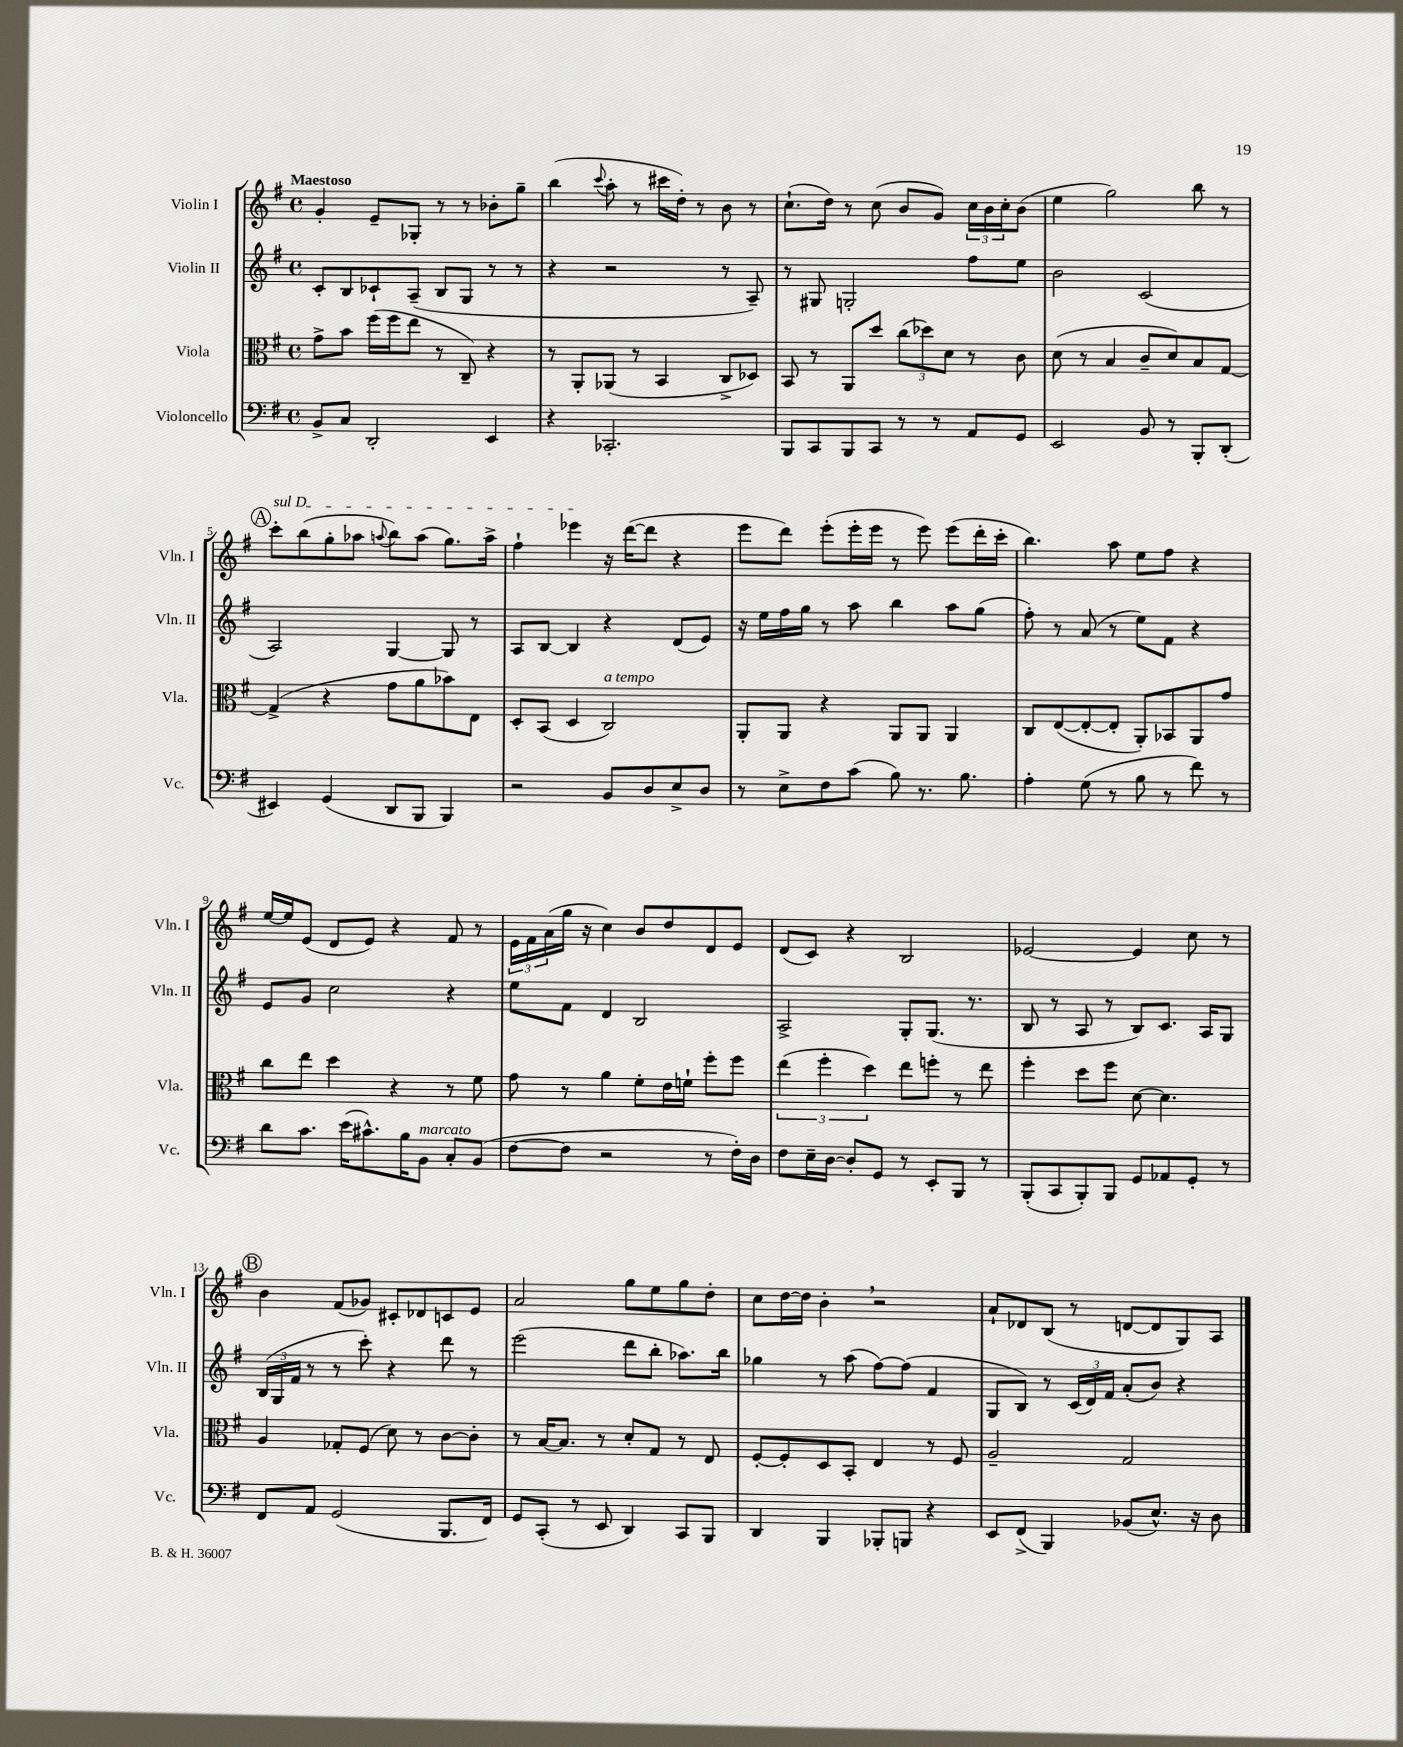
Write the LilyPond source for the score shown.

<<
\new StaffGroup <<
\new Staff = "s0" \with { instrumentName = "Violin I" shortInstrumentName = "Vln. I" } {
    \clef treble \key g \major \defaultTimeSignature \time 4/4 \tempo "Maestoso"
    g'4-. e'8-- ges8-. r8 r8 bes'8-. g''8-- |
    b''4( \appoggiatura { c'''8 } a''8-. r8 cis'''16 d''16-.) r8 b'8 r8 |
    c''8.-!( d''16) r8 c''8( b'8 g'8) \tuplet 3/2 { c''16 b'16 c''16-. } b'8( |
    e''4 g''2) b''8 r8 |
    \mark \markup { \circle "A" } \once \override TextSpanner.bound-details.left.text = \markup { \italic "sul D" } c'''8-.\startTextSpan b''8( g''8-. aes''8 \appoggiatura { a''8 } b''8) a''8( g''8.) a''16-> |
    fis''4-! ees'''4\stopTextSpan r16 d'''16~( d'''8 r4 |
    e'''8 d'''8) e'''8-.( e'''16-. e'''16 r8 e'''8) e'''8( d'''16-. c'''16-. |
    b''4.) a''8 e''8 fis''8 r4 |
    e''16~ e''16 e'8( d'8 e'8) r4 fis'8 r8 |
    \tuplet 3/2 { e'16 fis'16 a'16( } g''16 r16 c''4) b'8 d''8 d'8 e'8 |
    d'8( c'8) r4 b2 |
    ees'2~ ees'4 c''8 r8 |
    \mark \markup { \circle "B" } b'4 fis'8( ges'8) cis'8-. des'8 c'8 e'8 |
    a'2 g''8 e''8 g''8 d''8-. |
    c''8 d''16~ d''16 b'4-. \breathe r2 |
    a'8-! des'8 b8( r8 d'8~ d'8 g8) a8 \bar "|." |
}
\new Staff = "s1" \with { instrumentName = "Violin II" shortInstrumentName = "Vln. II" } {
    \clef treble \key g \major \defaultTimeSignature \time 4/4
    c'8-. b8 ces'8-! a8--( b8 g8 r8 r8 |
    r4 r2 r8 a8--) |
    r8 gis8 g2-. fis''8 e''8 |
    b'2 c'2( |
    \mark \markup { \circle "A" } a2) g4~ g8 r8 |
    a8 b8~ b4 r4 d'8( e'8) |
    r16 e''16 fis''16 g''16 r8 a''8 b''4 a''8 g''8( |
    fis''8-.) r8 a'8( r8 e''8) fis'8 r4 |
    e'8 g'8 c''2 r4 |
    e''8 fis'8 d'4 b2 |
    a2-> g8-. g8.( r8. |
    b8 r8 a8 r8 b8) c'8. a16 g8 |
    \mark \markup { \circle "B" } \tuplet 3/2 { b16( g16 fis'16 } r8 r8 c'''8-.) r4 d'''8 r8 |
    e'''2( d'''8 b''8-. aes''8.) b''16 |
    ges''4 r8 a''8( fis''8~) fis''8( fis'4 |
    g8 b8) r8 \tuplet 3/2 { c'16( d'16) fis'16 } a'8-.( b'8) r4 \bar "|." |
}
\new Staff = "s2" \with { instrumentName = "Viola" shortInstrumentName = "Vla." } {
    \clef alto \key g \major \defaultTimeSignature \time 4/4
    g'8-> b'8 fis''16( fis''16 e''8 r8 c8--) r4 |
    r8 a,8-. aes,8( r8 b,4 c8-> des8) |
    b,8 r8 a,8 d''8 \tuplet 3/2 { c''8( des''8) d'8 } r8 c'8 |
    d'8( r8 b4 c'8-- d'8) b8 g8~ |
    \mark \markup { \circle "A" } g4->( r4 g'8 a'8 bes'8) e8 |
    d8-. b,8( d4 c2^\markup { \italic "a tempo" }) |
    a,8-. a,8 r4 a,8 a,8 a,4 |
    c8 e8~( e8~-. e8-. a,8-.) bes,8 a,8 g'8 |
    c''8 e''8 d''4 r4 r8 fis'8 |
    g'8 r8 a'4 fis'8-. e'16 f'16-! fis''8-. fis''8 |
    \tuplet 3/2 { e''4( fis''4-. d''4) } e''8 f''8-. r8 e''8 |
    fis''4-. d''8 fis''8 d'8~ d'4. |
    \mark \markup { \circle "B" } a4 ges8-. fis8( d'8) r8 c'8~ c'8-. |
    r8 b16~ b8. r8 d'8-. g8 r8 e8 |
    fis8~-. fis8-. d8 b,8-. e4 r8 fis8 |
    a2-- g2 \bar "|." |
}
\new Staff = "s3" \with { instrumentName = "Violoncello" shortInstrumentName = "Vc." } {
    \clef bass \key g \major \defaultTimeSignature \time 4/4
    b,8-> c8 d,2-. e,4 |
    r4 ces,2.-. |
    b,,8 c,8 b,,8 c,8 r8 r8 a,8 g,8 |
    e,2 b,8 r8 b,,8-. d,8-.( |
    \mark \markup { \circle "A" } eis,4) g,4( d,8 b,,8 b,,4) |
    r2 b,8 d8 e8-> d8 |
    r8 e8-> fis8 c'8( b8) r8. b8. |
    a4-. g8( r8 b8 r8 fis'8) r8 |
    d'8 c'8. e'16( cis'8.-^) b16 b,8^\markup { \italic "marcato" } c8-. b,8( |
    fis8~ fis8 r2 r8 fis16-.) d16 |
    fis8 e16-- d16~ d8-. g,8 r8 e,8-. b,,8 r8 |
    b,,8-.( c,8 b,,8-.) b,,8 g,8 aes,8 g,8-. r8 |
    \mark \markup { \circle "B" } fis,8 a,8 g,2( b,,8. fis,16) |
    g,8 c,8-.( r8 e,8 d,4) c,8 b,,8 |
    d,4 b,,4 bes,,8-. b,,8 r4 |
    e,8 fis,8->( b,,4) bes,8( e8.-^) r16 d8 \bar "|." |
}
>>
>>
